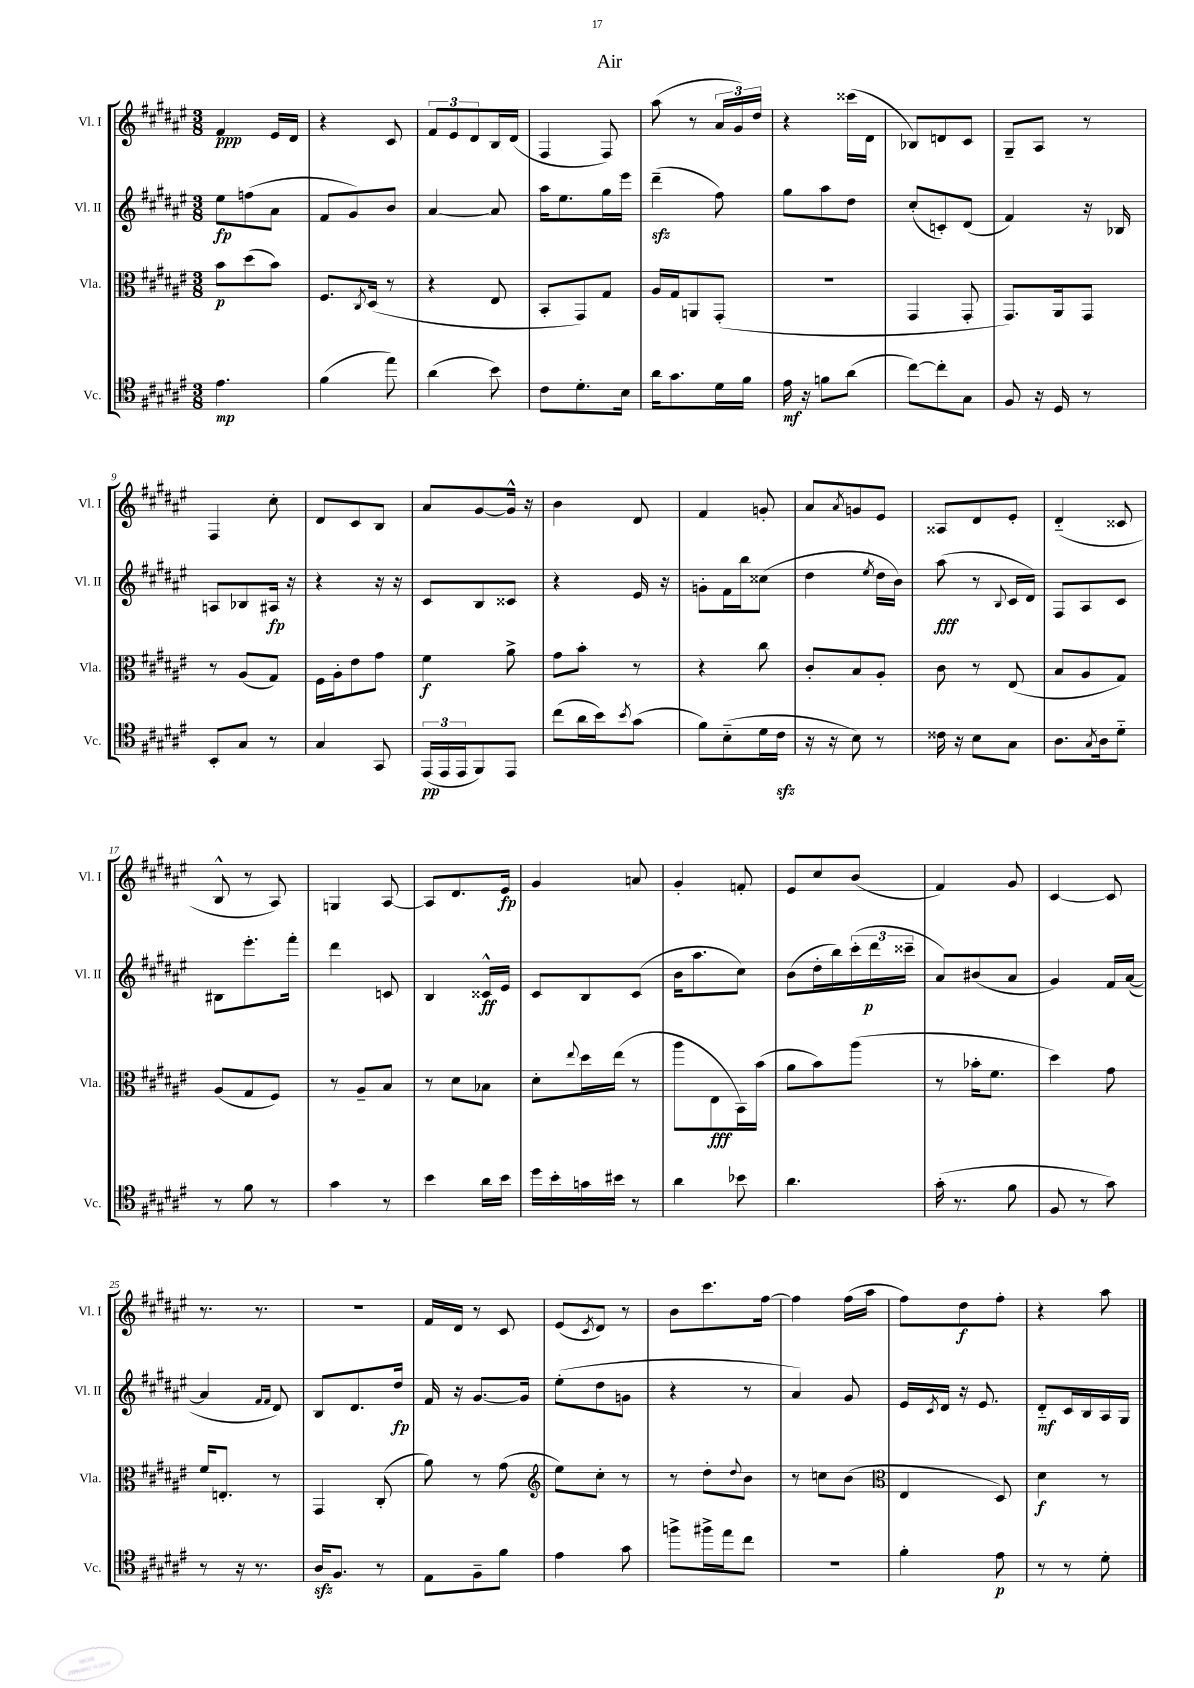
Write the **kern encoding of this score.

**kern	**kern	**kern	**kern
*staff4	*staff3	*staff2	*staff1
*clefC4	*clefC3	*clefG2	*clefG2
*k[f#c#g#d#a#e#]	*k[f#c#g#d#a#e#]	*k[f#c#g#d#a#e#]	*k[f#c#g#d#a#e#]
*M3/8	*M3/8	*M3/8	*M3/8
4.e#	8b	8ee#	4f#
.	(8dd#	(8ff	.
.	8b)	8a#	16e#
.	.	.	16d#
=	=	=	=
(4f#	8.F#	8f#	4r
.	.	8g#)	.
.	8qC#	.	.
.	(16D#	.	.
8ee#)	8r	8b	8c#
=	=	=	=
(4a#	4r	[4a#	12f#
.	.	.	12e#
.	.	.	12d#
8b)	8E#	8a#]	16B
.	.	.	(16d#
=	=	=	=
8c#	8BB'	16aa#	4F#
.	.	8.ee#	.
8.d#'	8GG#)	.	.
.	8G#	16gg#	8F#)
16B	.	16eee#	.
=	=	=	=
16a#	16A#	(4ddd#~	(8aa#
8.g#	16G#	.	.
.	8AA	.	8r
16d#	(8GG#'	8ff#)	24a#
.	.	.	24g#)
16f#	.	.	.
.	.	.	24dd#
=	=	=	=
16e#	4.r	8gg#	4r
16r	.	.	.
8f	.	8aa#	.
(8a#	.	8dd#	(16ccc##
.	.	.	16d#
=	=	=	=
[8cc#)	4GG#	(8cc#'	8B-)
8cc#']	.	8c')	8d
8G#	8GG#'	(8d#	8c#
=	=	=	=
8F#	8.GG#)	4f#)	8G#~
16r	.	.	8A#
16D#	16AA#	.	.
8r	8GG#	16r	8r
.	.	16B-	.
=	=	=	=
8BB'	8r	8A	4F#
8G#	(8A#	8B-	.
8r	8G#)	16A#	8cc#'
.	.	16r	.
=	=	=	=
4G#	16F#	4r	8d#
.	16A#'	.	.
.	8e#	.	8c#
8GG#	8g#	16r	8B
.	.	16r	.
=	=	=	=
(24EE#	4f#	8c#	8a#
24EE#	.	.	.
24EE#	.	.	.
8FF#)	.	8B	[8g#
8EE#	8a#^	8c##	16g#^^]
.	.	.	16r
=	=	=	=
(8cc#	8g#	4r	4b
16a#	8b'	.	.
16b)	.	.	.
8qb	.	.	.
(8g#	8r	16e#	8d#
.	.	16r	.
=	=	=	=
8f#)	4r	8g'	4f#
(8B'~	.	16f#	.
.	.	16bb	.
16d#	8cc#	(8cc##	8g'
16c#	.	.	.
=	=	=	=
16r	8c#'	4dd#	8a#
16r	.	.	.
.	.	.	8qa#
8B)	8B	.	8g
.	.	8qee#	.
8r	8A#'	16dd#	8e#
.	.	16b)	.
=	=	=	=
16c##	8c#	(8aa#	8A##
16r	.	.	.
8B	8r	8r	8d#
.	.	8qqB	.
8G#	(8E#	16c#	8e#'
.	.	16d#)	.
=	=	=	=
8.A#	8B	8F#	(4d#'~
.	8A#	8A#	.
8qG#	.	.	.
16A#	.	.	.
8d#'~	8G#)	8c#	8c##
=	=	=	=
8r	(8A#	8B#	8B^^
8f#	8G#	8.eee#'	8r
8r	8F#)	.	8A#)
.	.	16fff#'	.
=	=	=	=
4g#	8r	4ddd#	4G
.	8A#~	.	.
8r	8B	8c	[8A#
=	=	=	=
4b	8r	4B	8A#]
.	8d#	.	8.d#
16a#	8B-	16c##^^	.
16b	.	16e#	16e#
=	=	=	=
16dd#	8d#'	8c#	4g#
16b'	.	.	.
.	8qqee#	.	.
16g	16dd#	8B	.
16b#	(16ee#	.	.
8r	8r	(8c#	8a
=	=	=	=
4a#	8aa#	16b	4g#'
.	.	8.aa#	.
.	8E#	.	.
8b-	16BB)	8cc#)	8f'
.	(16b	.	.
=	=	=	=
4.a#	8a#	(8b	8e#
.	8b)	16dd#'	8cc#
.	.	16bb)	.
.	(8aa#	(24ccc#'	(8b
.	.	24ddd#	.
.	.	24ccc##~	.
=	=	=	=
(16g#'	8r	8a#)	4f#)
8.r	.	.	.
.	16b-'	(8b#	.
.	8.f#	.	.
8f#	.	8a#	8g#
=	=	=	=
8F#	4dd#)	4g#)	[4c#
8r	.	.	.
8g#)	8g#	16f#	8c#]
.	.	([16a#	.
=	=	=	=
8r	16f#	4a#]	8.r
.	8.E'	.	.
16r	.	.	.
8.r	.	.	8.r
.	.	16qqf#	.
.	.	16qqf#	.
.	8r	8d#)	.
=	=	=	=
16A#	4GG#	8B	4.r
8.F#	.	.	.
.	.	8.d#	.
8r	(8C#'	.	.
.	.	16dd#	.
=	=	=	=
8E#	8a#)	16f#	16f#
.	.	16r	16d#
8F#~	8r	[8.g#	8r
8f#	(8g#	.	8c#
.	.	16g#]	.
=	=	=	=
*	*clefG2	*	*
4e#	8ee#)	(8ee#'	(8e#
.	.	.	8qc#
.	8cc#'	8dd#	8d#)
8g#	8r	8g	8r
=	=	=	=
8ff^	8r	4r	8b
16ff#^	8dd#'	.	8.ccc#
16ee#	.	.	.
.	8qqdd#	.	.
8cc#	8b	8r	.
.	.	.	[16ff#
=	=	=	=
4.r	8r	4a#)	4ff#]
.	8cc	.	.
.	(8b	8g#	(16ff#
.	.	.	16aa#
=	=	=	=
*	*clefC3	*	*
4f#'	4E#	16e#	8ff#)
.	.	8qc#	.
.	.	16d#	.
.	.	16r	8dd#
.	.	8.e#	.
8e#	8D#)	.	8ff#'
=	=	=	=
8r	4d#	8d#'~	4r
8r	.	16c#	.
.	.	16B	.
8d#'	8r	16A#	8aa#
.	.	16G#	.
==	==	==	==
*-	*-	*-	*-
